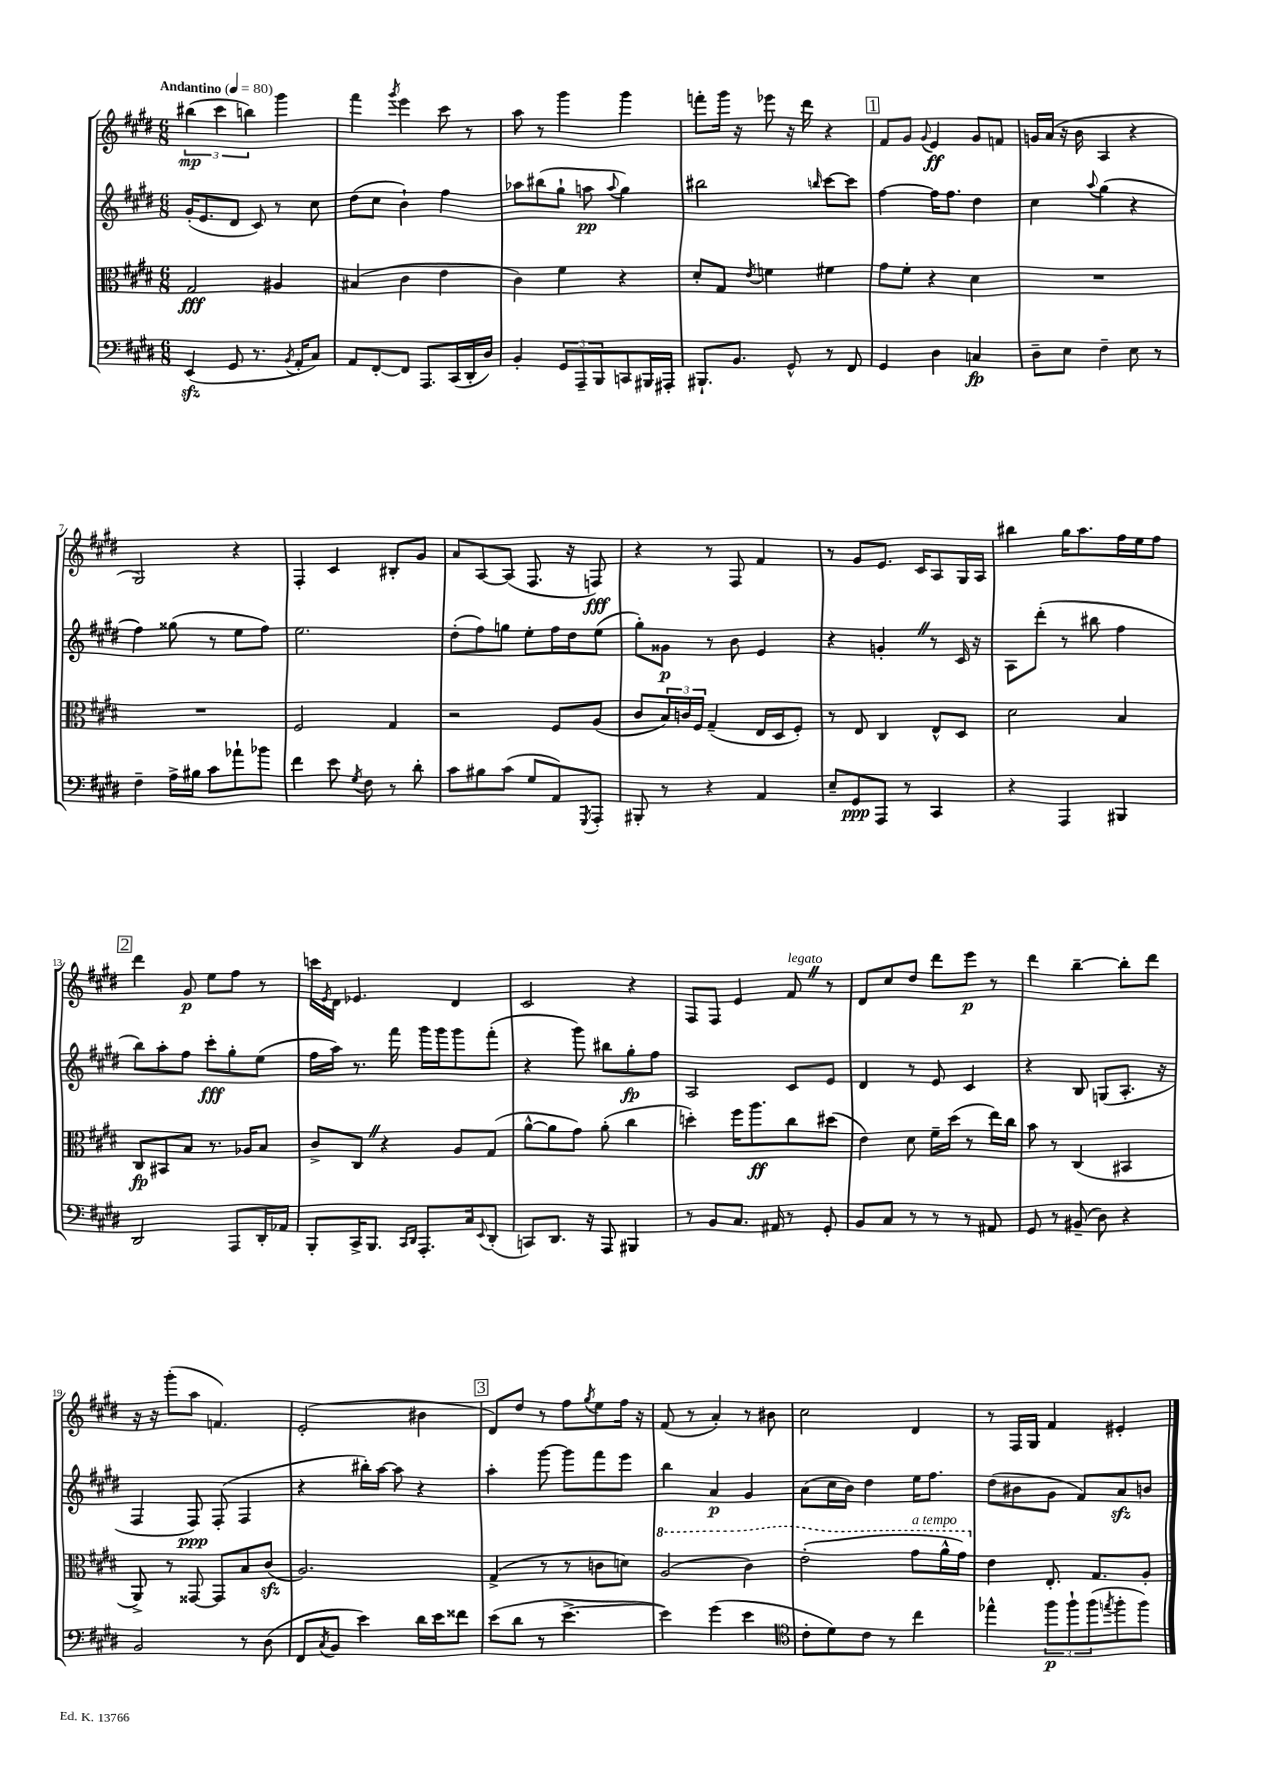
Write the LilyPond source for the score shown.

<<
\new StaffGroup <<
\new Staff = "s0" {
    \clef treble \key e \major \numericTimeSignature \time 6/8 \tempo "Andantino" 4 = 80
    \tuplet 3/2 { bis''4\mp( cis'''4 b''4) } gis'''4 |
    fis'''4 \acciaccatura { gis'''8 } e'''4 cis'''8 r8 |
    a''8 r8 gis'''4 gis'''4 |
    f'''8-. gis'''16 r16 ees'''8 r16 dis'''16 r4 |
    \mark \markup { \box "1" } fis'8 gis'8 \appoggiatura { gis'8 } e'4\ff gis'8 f'8 |
    g'16 a'16( r16 b'16 a4 r4 |
    gis2) r4 |
    fis4-. cis'4 bis8-. gis'8 |
    a'8 a8~ a8( fis8. r16 f8\fff) |
    r4 r8 fis8 fis'4 |
    r8 gis'8 e'8. cis'16 a8 gis16 a16 |
    bis''4 gis''16 a''8. fis''16 e''16 fis''8 |
    \mark \markup { \box "2" } dis'''4 gis'8\p e''8 fis''8 r8 |
    c'''16 \acciaccatura { e'8 } dis'16 ees'4. dis'4 |
    cis'2 r4 |
    fis8 fis8 e'4 fis'8^\markup { \italic "legato" } \once \override BreathingSign.text = \markup { \musicglyph "scripts.caesura.straight" } \breathe r8 |
    dis'8 cis''8 dis''8 dis'''8 e'''8\p r8 |
    dis'''4 b''4~-- b''8-. dis'''8 |
    r16 r16 gis'''8-.( a''8 f'4.) |
    e'2-.( bis'4 |
    \mark \markup { \box "3" } dis'8) dis''8 r8 fis''8 \acciaccatura { gis''8 } e''8 fis''16 r16 |
    fis'8( r8 a'4-.) r8 bis'8 |
    cis''2 dis'4 |
    r8 fis16 gis16 fis'4 eis'4-. \bar "|." |
}
\new Staff = "s1" {
    \clef treble \key e \major \numericTimeSignature \time 6/8
    gis'16-.( e'8. dis'8 cis'8) r8 cis''8 |
    dis''8( cis''8 b'4-!) fis''4 |
    aes''8 bis''8( gis''8-! a''8\pp \appoggiatura { a''8 } gis''4) |
    bis''2 \grace { b''16 } cis'''8~ cis'''8 |
    \mark \markup { \box "1" } fis''4~ fis''16 fis''8. dis''4 |
    cis''4 \appoggiatura { a''8 } gis''4( r4 |
    fis''4) gisis''8( r8 e''8 fis''8) |
    e''2. |
    dis''8-.( fis''8) g''8 e''8-. fis''16 dis''16 e''8( |
    gis''8-.) gisis'8\p r8 b'8 e'4 |
    r4 g'4-. \once \override BreathingSign.text = \markup { \musicglyph "scripts.caesura.straight" } \breathe r8 cis'16 r16 |
    a8 dis'''8-.( r8 bis''8 fis''4 |
    \mark \markup { \box "2" } b''8) a''8-. fis''8 cis'''8-.\fff gis''8-. e''8( |
    fis''16 a''16) r8. fis'''16 gis'''16 gis'''16 gis'''8 fis'''8-.( |
    r4 gis'''8) bis''8 gis''8-.\fp fis''8 |
    a2 cis'8 e'8 |
    dis'4 r8 e'8 cis'4 |
    r4 b8 g8( a8.-. r16 |
    fis4 fis8\ppp) fis8-.( fis4 |
    r4 bis''16-.) a''16~ a''8 r4 |
    \mark \markup { \box "3" } a''4-. gis'''8~ gis'''8 fis'''8 e'''8 |
    b''4 a'4\p gis'4 |
    a'8( cis''16 b'16) dis''4 e''16 fis''8. |
    dis''8( bis'8 gis'8 fis'8) a'8\sfz b'8 \bar "|." |
}
\new Staff = "s2" {
    \clef alto \key e \major \numericTimeSignature \time 6/8
    gis2\fff ais4 |
    bis4( cis'4 e'4 |
    cis'4) fis'4 r4 |
    dis'8-. gis8 \acciaccatura { e'8 } f'4 fis'4 |
    \mark \markup { \box "1" } gis'8 fis'8-. r4 dis'4 |
    R2. |
    R2. |
    fis2 gis4 |
    r2 fis8 a8( |
    cis'8 \tuplet 3/2 { b16) c'16 fis16 } gis4--( e16 dis16 fis8-.) |
    r8 e8 cis4 e8-^ dis8 |
    dis'2 b4 |
    \mark \markup { \box "2" } cis8\fp bis,8 b8 r8. aes16 b8 |
    cis'8-> cis8 \once \override BreathingSign.text = \markup { \musicglyph "scripts.caesura.straight" } \breathe r4 a8 gis8( |
    a'8~-^ a'8 gis'8) a'8-.( cis''4 |
    d''4-.) fis''16 a''8.\ff cis''8 dis''8( |
    e'4) dis'8 fis'16-- dis''16( r8 e''16) cis''16 |
    b'8 r8 cis4( bis,4 |
    a,8->) r8 gisis,8~ gisis,8 b8 cis'8\sfz( |
    a2.) |
    \mark \markup { \box "3" } gis4->( r8 r8 c'8 d'8) |
    \ottava #1 a'2( cis''4) |
    e''2-.( gis''8^\markup { \italic "a tempo" } a''16-^ gis''16) \ottava #0 |
    e'4 e8.-. gis8. a8-. \bar "|." |
}
\new Staff = "s3" {
    \clef bass \key e \major \numericTimeSignature \time 6/8
    e,4\sfz( gis,8 r8. \acciaccatura { b,8 } a,16-. cis8) |
    a,8 fis,8~-. fis,8 a,,8. cis,16( dis,16-. dis16) |
    b,4-. \tuplet 3/2 { gis,8 a,,8-- b,,8 } c,8 bis,,16 ais,,16-. |
    bis,,8.-! b,8. gis,8-^ r8 fis,8 |
    \mark \markup { \box "1" } gis,4 dis4 c4\fp |
    dis8-- e8 fis4-- e8 r8 |
    fis4-- a16-> bis16 cis'8 aes'8-! bes'8 |
    fis'4 e'8 \acciaccatura { gis8 } fis8 r8 dis'8-. |
    cis'8 bis8 cis'8( gis8 a,8) \acciaccatura { gis,,8 } a,,8-. |
    bis,,8-. r8 r4 a,4 |
    e8-- gis,8\ppp a,,8 r8 cis,4 |
    r4 a,,4 bis,,4 |
    \mark \markup { \box "2" } dis,2 a,,8 dis,16-. aes,16 |
    b,,8-. cis,16-> b,,8. \grace { cis,16 dis,16 } a,,8.-. cis16 \appoggiatura { e,8 } dis,8-.( |
    c,8) dis,8. r16 a,,8 bis,,4 |
    r8 b,8 cis8. ais,16 r8 gis,8-. |
    b,8 cis8 r8 r8 r8 ais,8 |
    gis,8 r8 bis,8--( dis8) r4 |
    b,2 r8 dis8( |
    fis,8 \acciaccatura { cis8 } b,8 e'4) dis'16 e'16 fisis'8 |
    \mark \markup { \box "3" } e'8( dis'8 r8 e'4.~-> |
    e'4) gis'4( e'4 |
    \clef tenor cis'8-. dis'8) cis'8 r8 cis''4 |
    ees''4-^ \tuplet 3/2 { fis''8\p fis''8-! fis''8( } \acciaccatura { e''8 } fis''8-. fis''8) \bar "|." |
}
>>
>>
